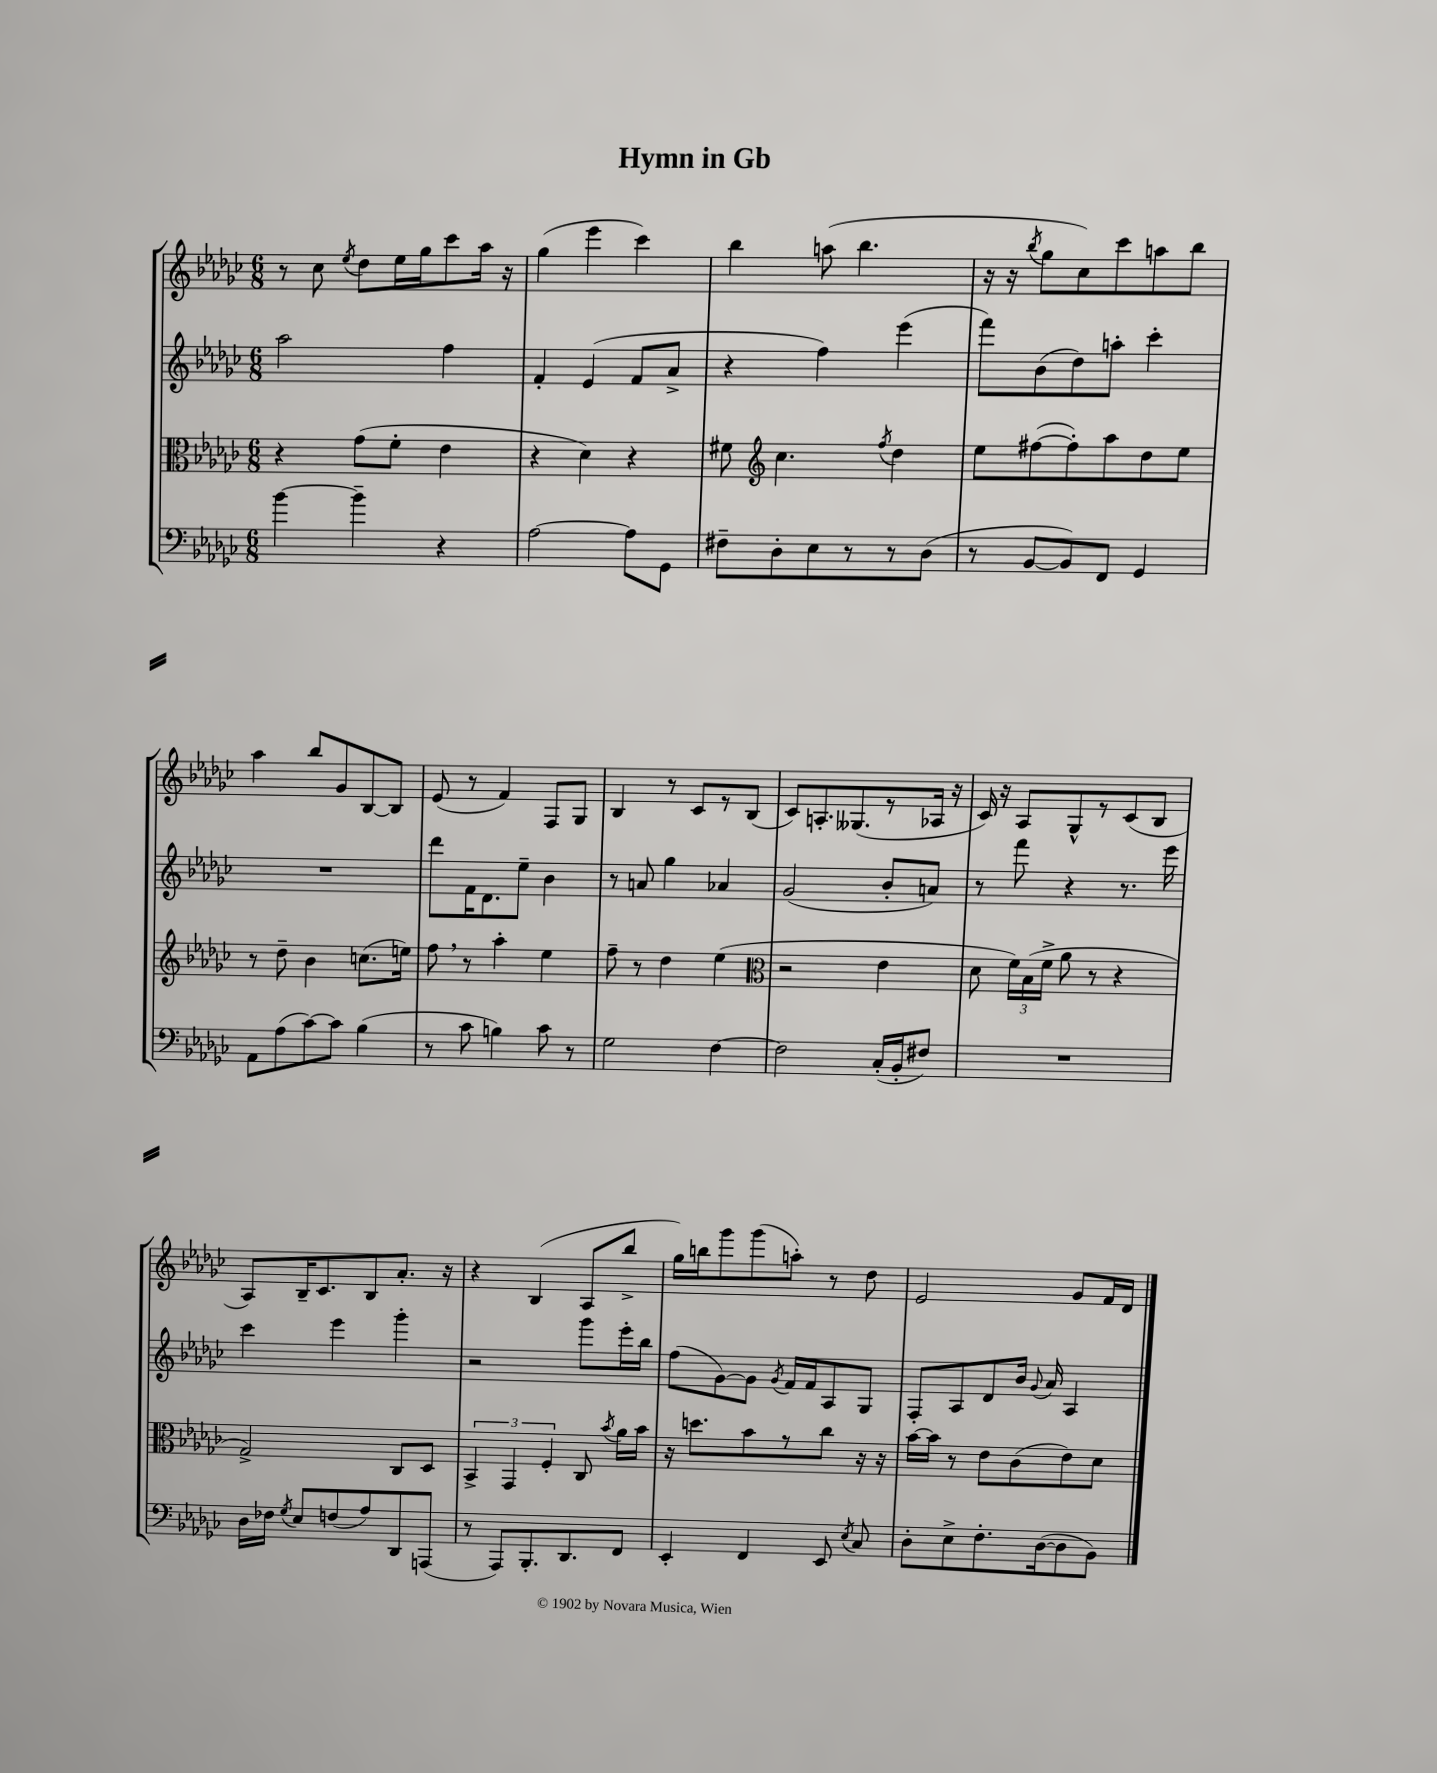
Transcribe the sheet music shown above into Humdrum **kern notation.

**kern	**kern	**kern	**kern
*staff4	*staff3	*staff2	*staff1
*clefF4	*clefC3	*clefG2	*clefG2
*k[b-e-a-d-g-c-]	*k[b-e-a-d-g-c-]	*k[b-e-a-d-g-c-]	*k[b-e-a-d-g-c-]
*M6/8	*M6/8	*M6/8	*M6/8
[4b-	4r	2aa-	8r
.	.	.	8cc-
.	.	.	8qee-
4b-~]	(8g-	.	8dd-
.	8f'	.	16ee-
.	.	.	16gg-
4r	4e-	4ff	8ccc-
.	.	.	16aa-
.	.	.	16r
=	=	=	=
[2A-	4r	4f'	(4gg-
.	4d-)	(4e-	4eee-
8A-]	4r	8f	4ccc-)
8GG-	.	8a-^	.
=	=	=	=
8F#~	8f#	4r	4bb-
*	*clefG2	*	*
8D-'	4.cc-	.	.
8E-	.	4ff)	(8aa
8r	.	.	4.bb-
.	8qff	.	.
8r	4dd-	(4eee-	.
(8D-	.	.	.
=	=	=	=
8r	8ee-	8fff)	16r
.	.	.	16r
.	.	.	8qbb-
[8BB-	([8ff#	(8b-	8gg-
8BB-])	8ff#'])	8dd-)	8cc-)
8FF	8aa-	8aa'	8ccc-
4GG-	8dd-	4ccc-'	8aa
.	8ee-	.	8bb-
=	=	=	=
8AA-	8r	2.r	4aa-
(8A-	8dd-~	.	.
[8c-)	4b-	.	8bb-
8c-]	.	.	8g-
(4B-	(8.cc	.	[8B-
.	.	.	8B-]
.	16ee)	.	.
=	=	=	=
8r	8ff	8ddd-	(8e-
8c-	8r	16f	8r
.	.	8.d-	.
4B)	4aa-'	.	4f)
.	.	8ee-~	.
8c-	4ee-	4b-	8F
8r	.	.	8G-
=	=	=	=
2G-	8ff~	8r	4B-
.	8r	8a	.
.	4dd-	4gg-	8r
.	.	.	8c-
[4F	(4ee-	4a-	8r
.	.	.	(8B-
=	=	=	=
*	*clefC3	*	*
2F]	2r	(2g-	8c-)
.	.	.	8.A'
.	.	.	(8.G--
(16C-'	4e-	8b-'	8r
16BB-'	.	.	.
8F#)	.	8a)	16A-
.	.	.	16r
=	=	=	=
2.r	8d-	8r	16c-)
.	.	.	16r
.	24f)	8fff	8A-
.	(24B-	.	.
.	24f^	.	.
.	8a-	4r	8G-^^
.	8r	.	8r
.	4r	8.r	(8c-
.	.	.	8B-
.	.	16eee-	.
=	=	=	=
16D-	2G-^)	4ccc-	8A-)
16F-	.	.	.
8qG-	.	.	.
8E-	.	.	16B-~
.	.	.	8.c-
(8F	.	4eee-	.
8A-)	.	.	8B-
8DD-	8C-	4ggg-'	8.a-'
(8AAA	8D-	.	.
.	.	.	16r
=	=	=	=
8r	6BB-^	2r	4r
8AAA-)	.	.	.
.	6GG-	.	.
8.BBB-'	.	.	(4B-
.	6F'	.	.
8.DD-	.	.	.
.	8C-	8ggg-	8A-
.	8qb-	.	.
8FF	16a-	16eee-'	8bb-^
.	16b-	16bb-	.
=	=	=	=
4EE-'	16r	(8ff	16gg-)
.	8.dd	.	16bb
.	.	[8g-)	8ggg-
4FF	8b-	8g-]	(8ggg-
.	.	8qg-	.
.	8r	16f	8aa')
.	.	16f	.
8EE-	8cc-	8A-	8r
8qE-	.	.	.
8C-	16r	8G-	8dd-
.	16r	.	.
=	=	=	=
8D-'	[16b-	8F'	2e-
.	16b-]	.	.
8E-^	8r	8A-	.
8.F'	8e-	8d-	.
.	(8c-	16b-	.
.	.	8qqg-	.
([16D-	.	16a-	.
8D-]	8e-)	4A-	8g-
8BB-)	8d-	.	16f
.	.	.	16d-
==	==	==	==
*-	*-	*-	*-
